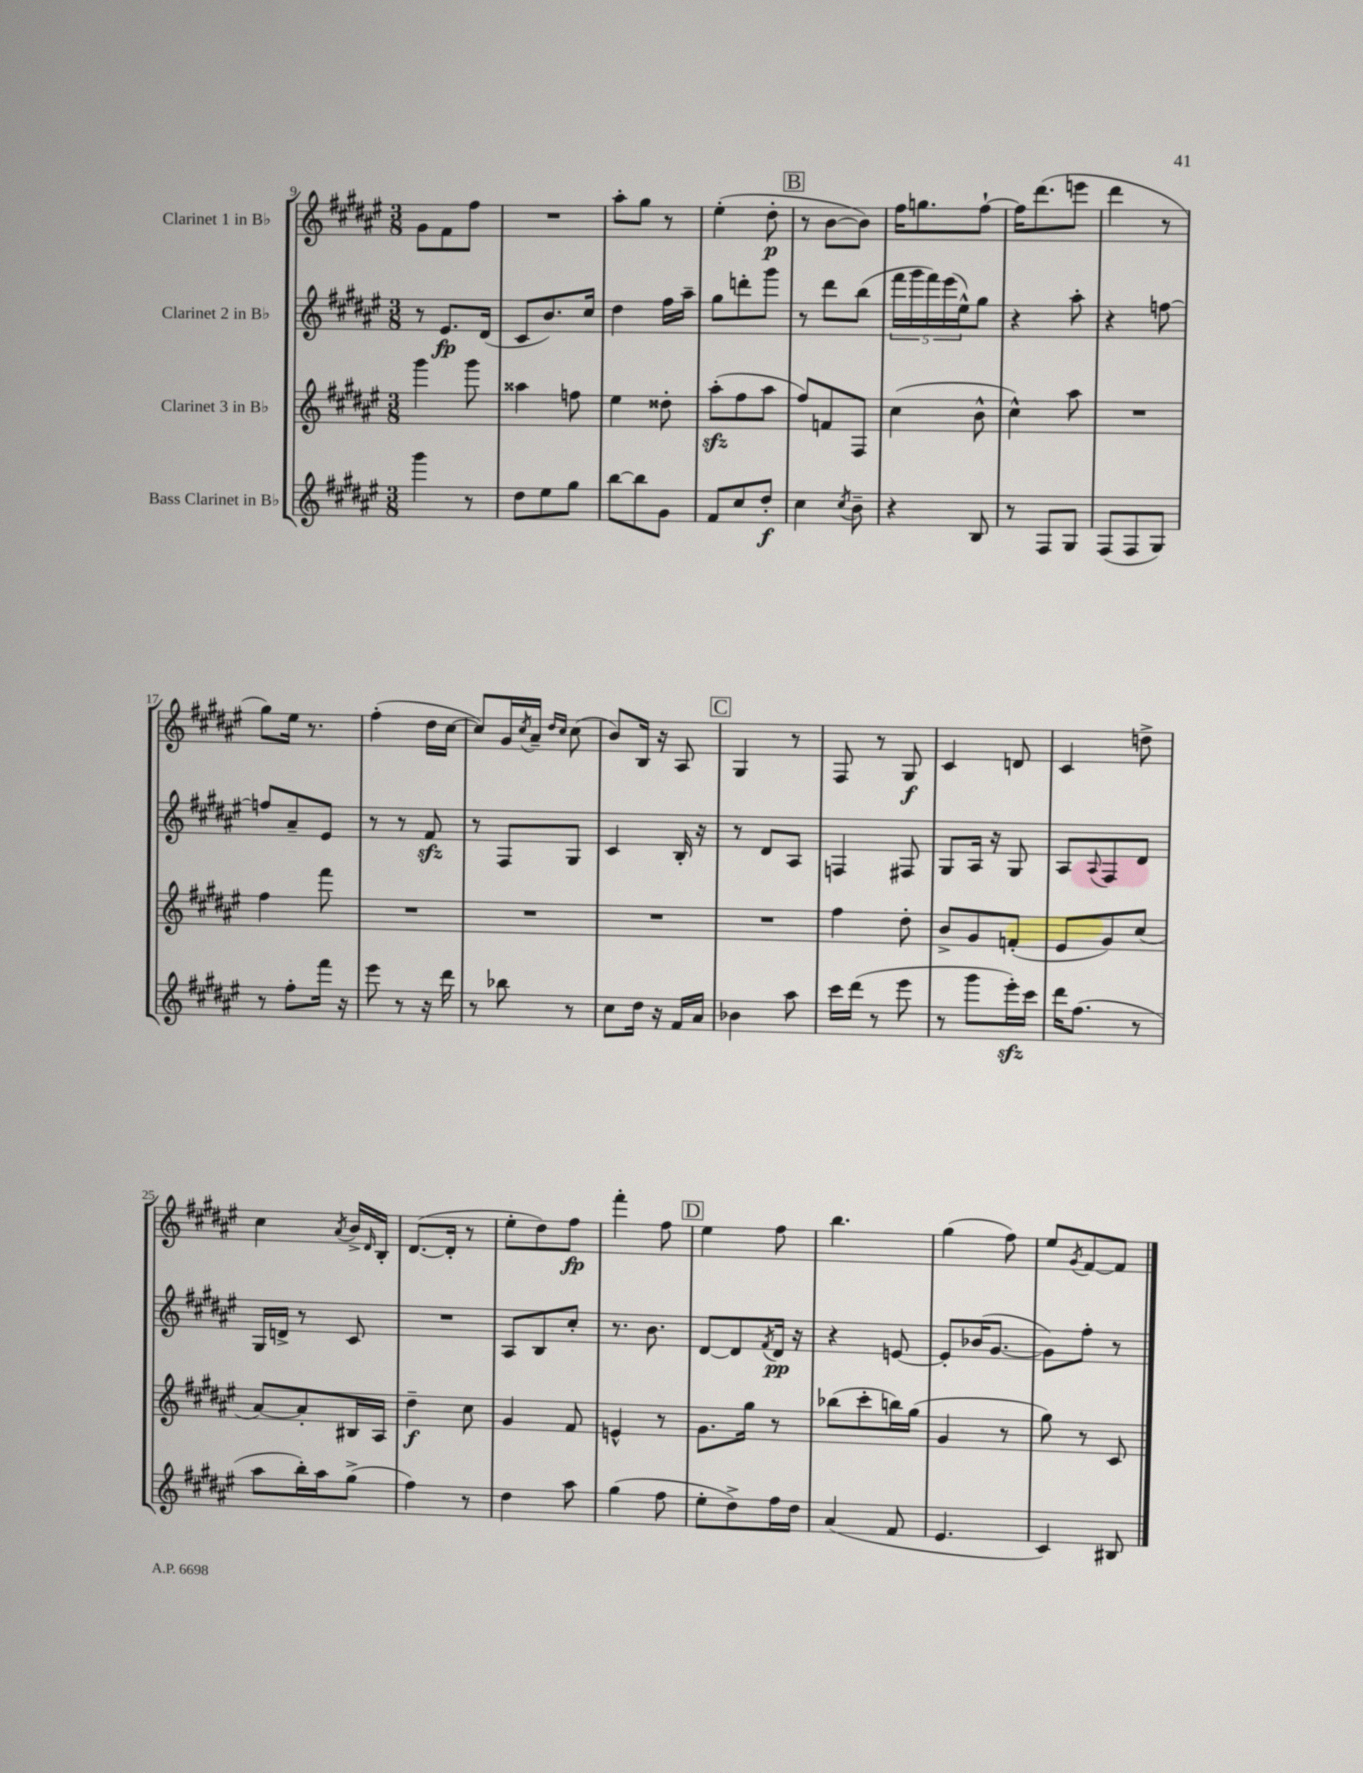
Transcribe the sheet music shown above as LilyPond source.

<<
\new StaffGroup <<
\new Staff = "s0" \with { instrumentName = "Clarinet 1 in Bb" } {
    \clef treble \key fis \major \numericTimeSignature \time 3/8
    gis'8 fis'8 fis''8 |
    R4. |
    ais''8-. gis''8 r8 |
    eis''4-.( dis''8-.\p |
    \mark \markup { \box "B" } r8 b'8~ b'8) |
    fis''16 g''8. fis''8~-! |
    fis''16 dis'''8.( e'''8 |
    dis'''4 r8 |
    gis''8) eis''16 r8. |
    fis''4-.( dis''16 cis''16~ |
    cis''8) gis'16 \acciaccatura { cis''8 } ais'16-- \grace { dis''16 cis''16 } cis''8( |
    b'8) b16 r16 ais8 |
    \mark \markup { \box "C" } gis4 r8 |
    fis8 r8 gis8\f |
    cis'4 d'8 |
    cis'4 d''8-> |
    cis''4 \acciaccatura { ais'8 } b'16-> \grace { dis'16 } b16-. |
    dis'8.~( dis'16-. r8 |
    eis''8-. dis''8) fis''8\fp |
    fis'''4-. fis''8 |
    \mark \markup { \box "D" } eis''4 fis''8 |
    b''4. |
    gis''4( fis''8) |
    eis''8 \acciaccatura { gis'8 } fis'8~ fis'8 \bar "|." |
}
\new Staff = "s1" \with { instrumentName = "Clarinet 2 in Bb" } {
    \clef treble \key fis \major \numericTimeSignature \time 3/8
    r8 eis'8.\fp dis'16( |
    cis'8 b'8.) cis''16 |
    dis''4 fis''16 ais''16-- |
    gis''8 d'''8-. gis'''8 |
    \mark \markup { \box "B" } r8 dis'''8 b''8( |
    \tuplet 5/4 { fis'''16 gis'''16 fis'''16) eis'''16( eis''16-^) } gis''8 |
    r4 ais''8-. |
    r4 f''8~ |
    f''8 ais'8-- eis'8 |
    r8 r8 fis'8\sfz |
    r8 fis8 gis8 |
    cis'4 b16-. r16 |
    \mark \markup { \box "C" } r8 dis'8 ais8 |
    f4 fis8 |
    gis8 ais16 r16 gis8 |
    ais8 \appoggiatura { ais8 } fis8 dis'8 |
    gis16 d'16-> r8 cis'8 |
    R4. |
    ais8 b8 cis''8-. |
    r8. b'8. |
    \mark \markup { \box "D" } dis'8~ dis'8 \acciaccatura { fis'8 } dis'16\pp r16 |
    r4 e'8~ |
    e'8-. bes'16( gis'8.~ |
    gis'8) fis''8-. r8 \bar "|." |
}
\new Staff = "s2" \with { instrumentName = "Clarinet 3 in Bb" } {
    \clef treble \key fis \major \numericTimeSignature \time 3/8
    gis'''4 gis'''8 |
    aisis''4 f''8 |
    eis''4 disis''8-. |
    ais''8-.\sfz( fis''8 ais''8 |
    \mark \markup { \box "B" } fis''8) f'8 fis8 |
    cis''4( b'8-^ |
    cis''4-^) ais''8 |
    R4. |
    fis''4 fis'''8 |
    R4. |
    R4. |
    R4. |
    \mark \markup { \box "C" } R4. |
    fis''4 dis''8-. |
    b'8-> gis'8 f'8-.( |
    eis'8 gis'8) cis''8( |
    ais'8~) ais'8-. bis16 ais16 |
    dis''4--\f cis''8 |
    gis'4 fis'8 |
    e'4-^ r8 |
    \mark \markup { \box "D" } gis'8. gis''16 r8 |
    bes''8( cis'''8-. b''16) gis''16( |
    gis'4 r8 |
    gis''8) r8 cis'8 \bar "|." |
}
\new Staff = "s3" \with { instrumentName = "Bass Clarinet in Bb" } {
    \clef treble \key fis \major \numericTimeSignature \time 3/8
    gis'''4 r8 |
    dis''8 eis''8 gis''8 |
    b''8~ b''8 gis'8 |
    fis'8 cis''8 dis''8-.\f |
    \mark \markup { \box "B" } cis''4 \acciaccatura { cis''8 } b'8-- |
    r4 b8 |
    r8 fis8 gis8 |
    fis8( fis8 gis8) |
    r8 fis''8-. fis'''16 r16 |
    eis'''8 r8 r16 dis'''16 |
    r8 bes''8 r8 |
    cis''8 dis''16 r16 fis'16 ais'16 |
    \mark \markup { \box "C" } bes'4 ais''8 |
    cis'''16 dis'''16( r8 eis'''8 |
    r8 gis'''8 eis'''16-.\sfz) cis'''16 |
    dis'''16 fis''8.( r8 |
    ais''8 b''16-.) ais''16 gis''8->( |
    fis''4) r8 |
    dis''4 ais''8 |
    gis''4( fis''8 |
    \mark \markup { \box "D" } eis''8-. dis''8->) fis''16 dis''16 |
    ais'4( fis'8 |
    eis'4. |
    cis'4) bis8 \bar "|." |
}
>>
>>
\layout { \context { \Score currentBarNumber = #9 } }
